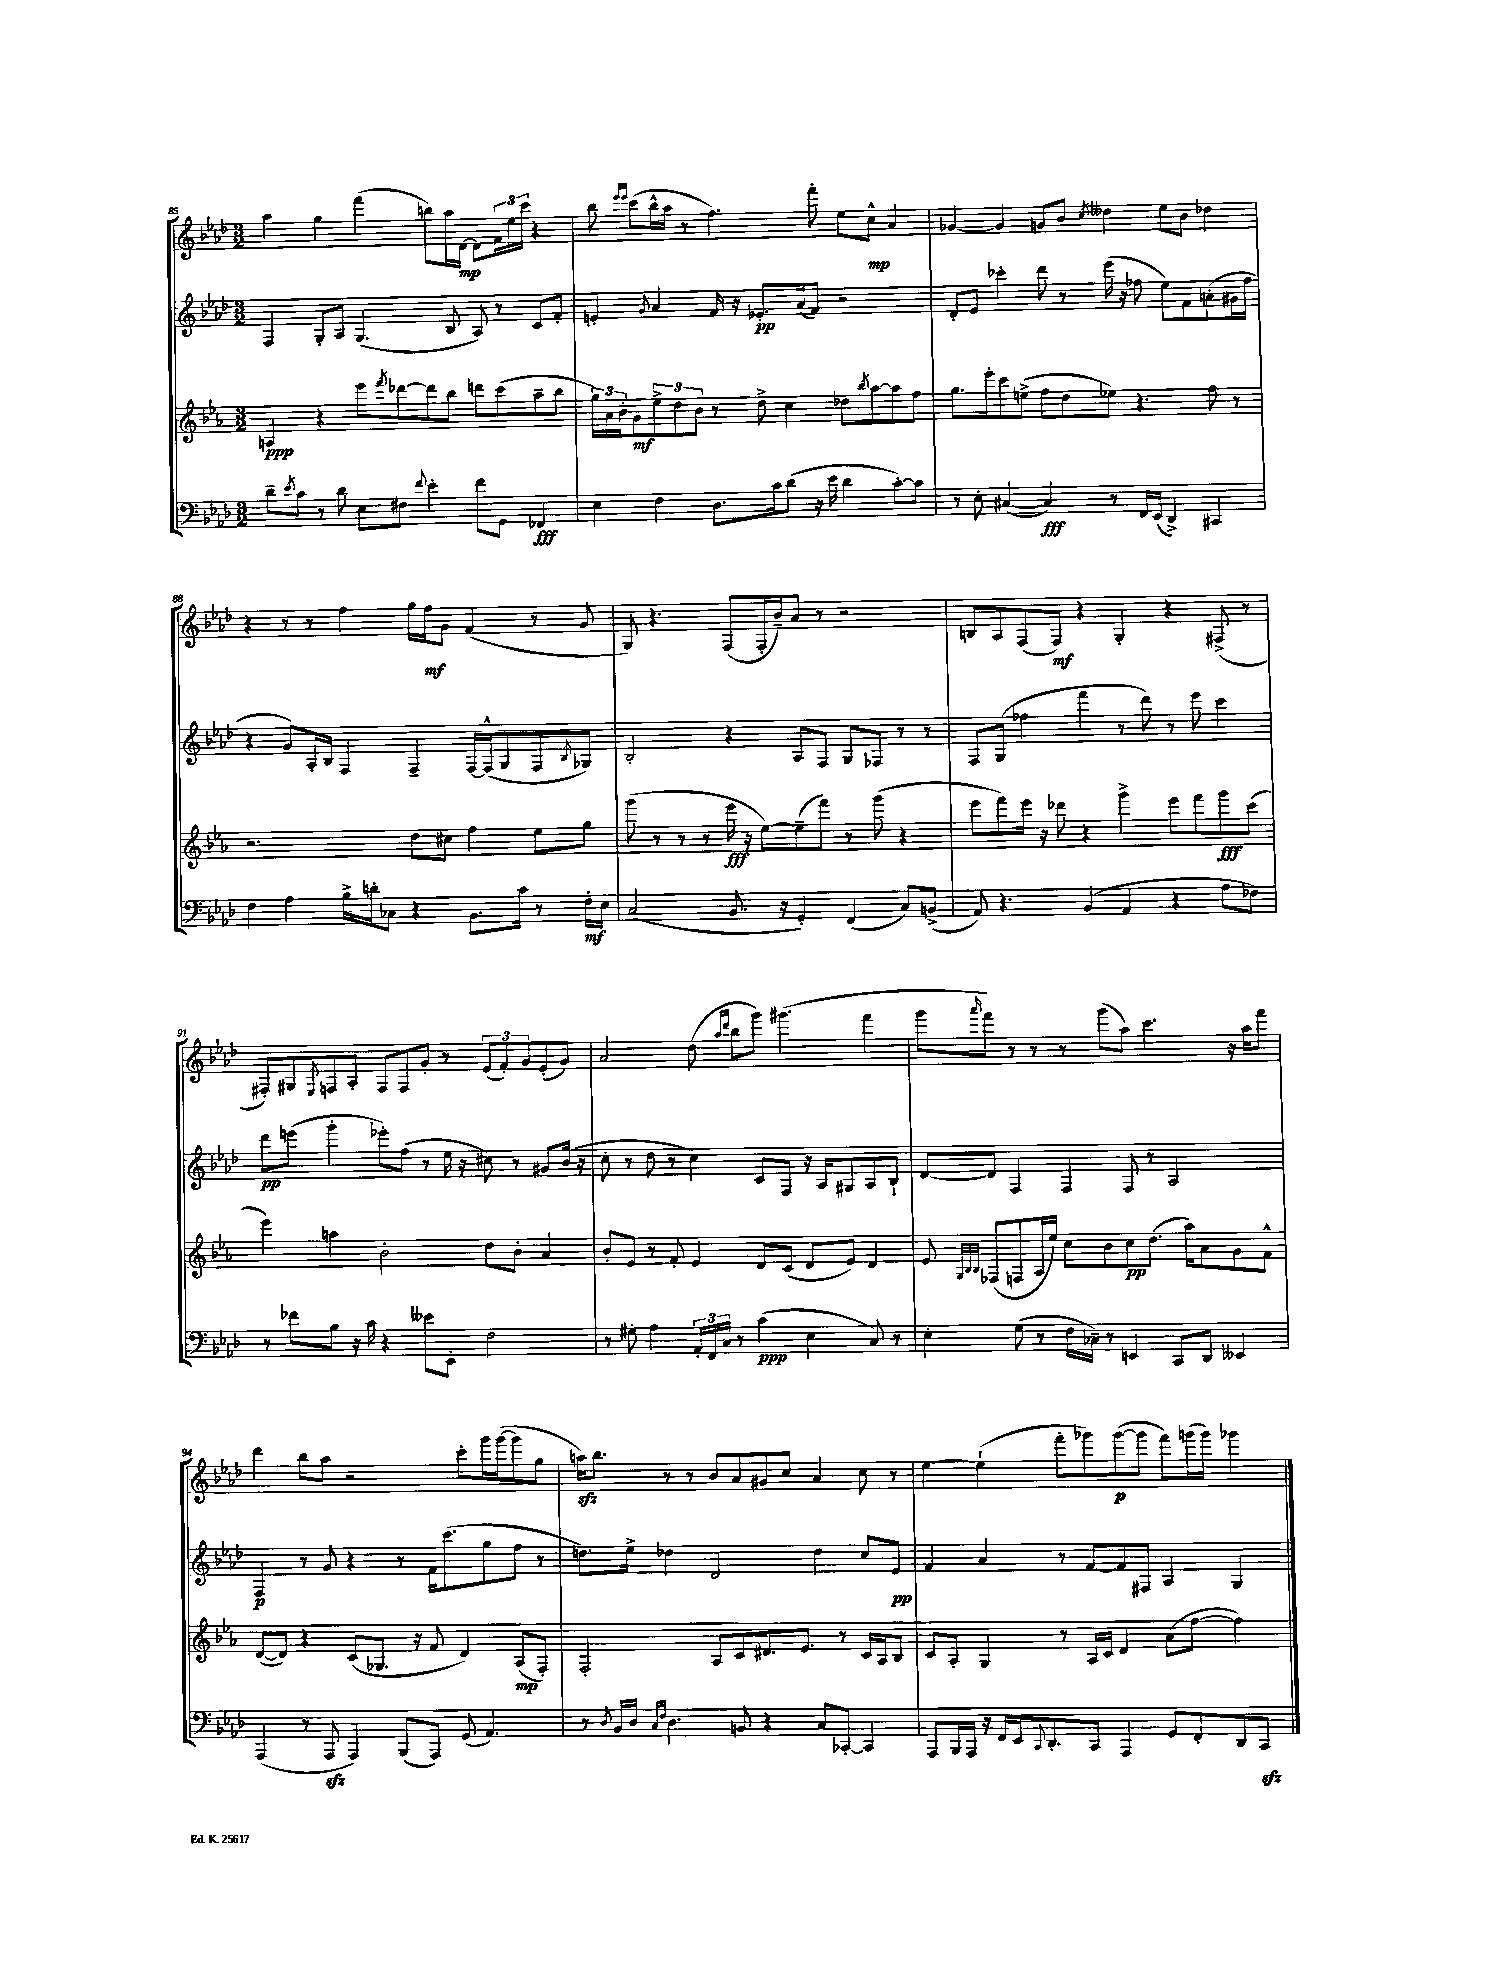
<<
\new StaffGroup <<
\new Staff = "s0" {
    \clef treble \key aes \major \numericTimeSignature \time 3/2
    aes''4 g''4 f'''4( b''8) aes''16 des'16~\mp des'8 \tuplet 3/2 { f'16 ees''16 c'''16 } r4 |
    bes''8 \grace { ees'''16 ees'''16 } c'''8( bes''16-^ aes''16 r8 f''4.) f'''8-. ees''8 c''8-^\mp aes'4 |
    ges'4~ ges'4 g'8 bes'8 \acciaccatura { c''8 } deses''4 ees''8 bes'8 des''4 |
    r4 r8 r8 f''4 g''16 f''16\mf g'8 f'4( r8 g'8 |
    g8) r4. f8( f16-. bes'16--) aes'8 r8 r2 |
    b8 aes8 f8( f8\mf) r4 g4-. r4 fis8->( r8 |
    fis8-.) gis8 \acciaccatura { ees8 } f8 aes8-. f8 f8 g'8-. r8 \tuplet 3/2 { ees'8( f'8-.) g'8 } ees'8-.( g'8) |
    aes'2 des''8( \grace { aes''16 des'''16 } bes''8 g'''8) gis'''4.( f'''4 |
    g'''8 \grace { aes'''16 } f'''8) r8 r8 r8 g'''8( aes''8) c'''4. r16 aes''16 f'''8 |
    des'''4 bes''8 aes''8 r2 c'''8-. g'''16 g'''16~( g'''8 g''8 |
    a''16\sfz) bes''8. r8 r8 bes'8 aes'8 gis'8 c''8 aes'4 c''8 r8 |
    ees''4~ ees''4-!( f'''8-. ges'''8) ges'''8~\p( ges'''8 f'''8) g'''16( g'''16) ges'''4 \bar "|." |
}
\new Staff = "s1" {
    \clef treble \key aes \major \numericTimeSignature \time 3/2
    f4 g8-. aes8 g4.( bes8 aes8) r8 c'8 f'8-. |
    e'4-. \acciaccatura { g'8 } aes'4 f'16 r16 ees'8.-.\pp aes'16( f'8) r2 |
    des'8-. ees'8 ces'''4-. des'''8 r8 ees'''16( r16 fes''8 ees''8) f'8 a'8-.( gis'16 fes''16 |
    r4 g'8) aes16-. bes16 f4 f4-- f16~ f16-^( g8 f8 \acciaccatura { bes8 } ges8) |
    bes2-. r4 aes8 f8 g8 fes8 r8 r8 |
    f8 g8( fes''4 f'''4 r8 des'''8) r8 ees'''8 c'''4 |
    des'''8\pp e'''8( g'''4-. ees'''8-.) f''8( r8 ees''16 r16 cis''8) r8 gis'8 bes'16( r16 |
    c''8-. r8 des''8 r8 c''4) c'8 f8 r16 aes16 gis8 aes8 bes8-! |
    des'8~ des'8 f4 f4 f8 r8 aes2 |
    f4\p r8 g'8 r4 r8 f'16 c'''8.( g''8 f''8 r8 |
    d''8.) ees''16-> des''4 des'2 des''4 c''8 ees'8\pp |
    f'4 aes'4 r8 f'8~ f'8 fis8 aes4 g4 \bar "|." |
}
\new Staff = "s2" {
    \clef treble \key ees \major \numericTimeSignature \time 3/2
    a4\ppp r4 ees'''8 \acciaccatura { f'''8 } des'''8~ des'''8 bes''8 d'''8 c'''8( aes''8-- bes''8 |
    \tuplet 3/2 { g''16) aes'16 bes'16-. } g'8\mf \tuplet 3/2 { ees''8-> d''8 bes'8 } r8 d''8-> c''4 des''8 \acciaccatura { bes''8 } aes''8~ aes''8 f''8 |
    g''8. ees'''16-. c'''8 e''8->( f''8 d''8 ees''8) r4. f''8 r8 |
    r2. d''8 cis''8 f''4 ees''8 g''8 |
    g'''8( r8 r8 r8 ees'''16\fff r16 ees''8~) ees''8--( f'''8) r8 g'''8( r4 |
    ees'''8 f'''8) ees'''16 r16 des'''8 r4 g'''4-> ees'''8 f'''8 g'''8\fff c'''8( |
    ees'''4) a''4 bes'2-. d''8 bes'8-. aes'4 |
    bes'8-. ees'8 r8 f'8-. ees'4 d'8 c'8( d'8 ees'8) d'4 |
    ees'8 \grace { g32 bes32 bes32 } fes8( f8 aes16 ees''16) c''8 bes'8 c''8\pp d''8.( aes''16) aes'8 g'8 f'8-^ |
    d'8~( d'8) r4 c'8( ges8. r16 f'8 d'4) aes8\mp( f8-.) |
    f2-. aes8 c'8 dis'8. ees'8. r8 c'16 aes16 bes8 |
    c'8 aes8-. g4 r8 aes16 c'16 d'4 aes'8( f''8~ f''4) \bar "|." |
}
\new Staff = "s3" {
    \clef bass \key aes \major \numericTimeSignature \time 3/2
    des'8-- \acciaccatura { ees'8 } c'8 r8 des'8 ees8 fis8 \appoggiatura { f'8 } ees'4-. f'8 g,8 fes,4\fff |
    ees4 f4 des8. c'16 des'8( r16 ees'16 des'4 c'8~-.) c'8 |
    r8 ees8-. cis4~( cis4\fff) r8 f,16 ees,16( des,4->) cis,4 |
    f4 aes4 bes16-> d'16-. ces8 r4 bes,8. c'16 r8 f16-.\mf ees16 |
    c2( bes,8. r16 g,4-.) f,4( c8) b,8->( |
    aes,8) r4. bes,4( aes,4 r4 aes8 fes8) |
    r8 fes'8 bes8 r16 c'16 r4 eeses'8 ees,8-. f2 |
    r8 gis8-. aes4 \tuplet 3/2 { aes,16-. f,16 c16 } r8 c'4\ppp( ees4 c8) r8 |
    ees4-. g8( r8 f16 ces16--) r8 e,4 c,8 des,8 eeses,4 |
    aes,,4( r8 aes,,8\sfz aes,,4) bes,,8( aes,,8) g,8( aes,4.) |
    r8 \acciaccatura { des8 } bes,16 des16 \grace { c16 f16 } des4. b,8 r4 c8 ces,8~-. ces,4 |
    aes,,8 bes,,16 aes,,16 r16 f,16 ees,16 \appoggiatura { c,8 } des,8.-. c,8 aes,,4 g,8 f,8-. des,8 c,8\sfz \bar "|." |
}
>>
>>
\layout { \context { \Score currentBarNumber = #85 } }
